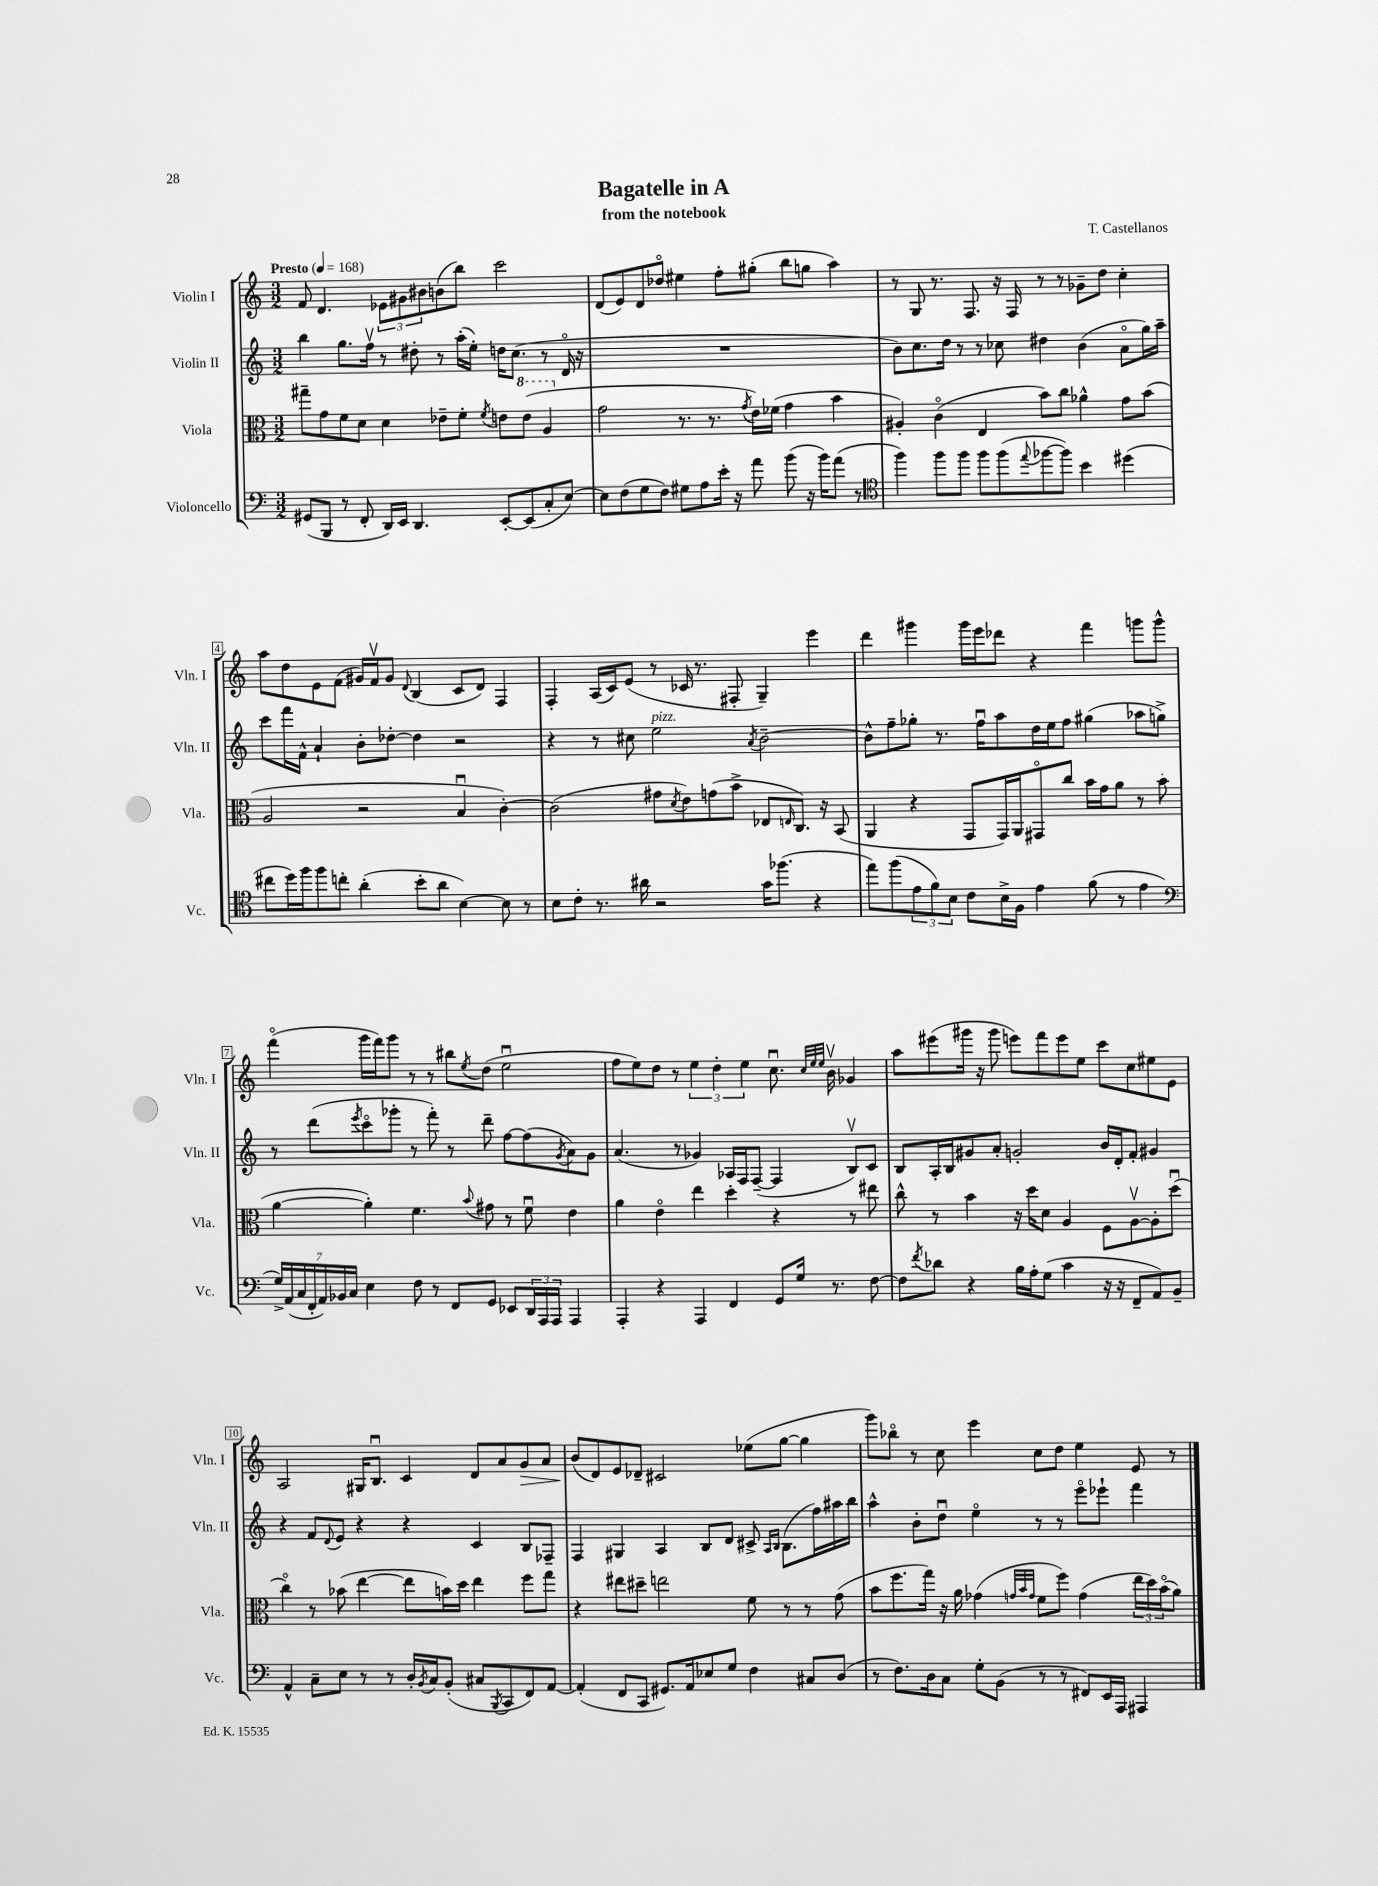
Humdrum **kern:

**kern	**kern	**kern	**kern	**dynam
*part4	*part3	*part2	*part1	*part1
*staff4	*staff3	*staff2	*staff1	*staff1
*I"Violoncello	*I"Viola	*I"Violin II	*I"Violin I	*
*I'Vc.	*I'Vla.	*I'Vln. II	*I'Vln. I	*
*clefF4	*clefC3	*clefG2	*clefG2	*
*k[]	*k[]	*k[]	*k[]	*
*M3/2	*M3/2	*M3/2	*M3/2	*
*MM168	*MM168	*MM168	*MM168	*
=1	=1	=1	=1	=1
!	!	!	!LO:TX:a:B:t=Presto	!
(8GG#X/L	8gg#X~\L	4bb\	8f/	.
8BBB/J	8g\	.	4.d/	.
8r	8f\	8.gg\L	.	.
8FF'/	8d\J	.	.	.
.	.	16ffv\Jk	.	.
16DD/LL)	4d\	8r	12e-X\L	.
16EE/JJ	.	.	.	.
.	.	.	12g#X\	.
4.DD/	.	8dd#X'\	.	.
.	.	.	12b#X\	.
.	8e-X~\L	8r	(8bn\	.
.	8f'\J	(16aa'\LL	8bb\J)	.
.	.	16ee'\JJ)	.	.
.	8qf/	.	.	.
[8EE'/L	8en\L	16ddn\KL	2ccc\	.
.	.	(8.cc\J	.	.
*	*8va	*	*	*
(8EE/]	(8ee\J	.	.	.
8C'/	4a/	8r	.	.
[8E/J)	.	16d/	.	.
.	.	16r	.	.
=2	=2	=2	=2	=2
*	*X8va	*	*	*
8E\L]	2g\	1.r	(8d/L	.
(8F\	.	.	8e/)	.
8G\	.	.	8d/	.
8F\J)	.	.	8dd-X/J	.
8G#X\L	8.r	.	4ee#X\	.
8A\	.	.	.	.
.	8.r	.	.	.
16e'\Jk	.	.	8ff'\L	.
16r	.	.	.	.
.	8qg/	.	.	.
8a\	16e\LL)	.	(8gg#X'\J	.
.	(16f-X\JJ	.	.	.
(8b\	4g\	.	8bb\L	.
16r	.	.	8ggn\J	.
16b\KL)	.	.	.	.
(8a\J	4b\	.	4aa\)	.
8r	.	.	.	.
=3	=3	=3	=3	=3
*clefC4	*	*	*	*
4ff\)	4A#X'/)	8b\L)	8r	.
.	.	8.cc\	8G/	.
8ff\L	(4c\	.	8.r	.
.	.	16dd\Jk	.	.
8ff\J	.	8r	.	.
.	.	.	8.F/	.
8ff\L	4E/	8r	.	.
(8ff\	.	8cc-X\	16r	.
.	.	.	16F/	.
8qqee/	.	.	.	.
[8ff-X\	8b\L)	4dd#X\	8r	.
8ff-\J])	8cc\J	.	8r	.
4b\	4a-X^^\	(4b\	8g-X~\L	.
.	.	.	8dd\J	.
(4dd#X\	8g\L	8a\L	4cc'\	.
.	(8b\J	16gg\L)	.	.
.	.	16aa~\JJ	.	.
!!LO:LB:g=z
=4	=4	=4	=4	=4
8cc#X\L	2A/	8ccc\L	8aa\L	.
16dd\L)	.	16fff\L	8dd\	.
16ff\J	.	16f^^\JJ	.	.
8ff\	.	4a`/	8e\	.
8ccn'\J	.	.	(8f\J	.
(4a'\	2r	8b'\L	16g#X/LL)	.
.	.	.	16fv/J	.
.	.	[8dd-X'\J	8g#/J	.
.	.	.	8qqd/	.
8b'\L	.	4dd-\]	(4B/	.
8a\J	.	.	.	.
[4B\)	4Bu/	2r	8c/L	.
.	.	.	8d/J)	.
8B\]	[4c'\)	.	4F/	.
8r	.	.	.	.
=5	=5	=5	=5	=5
8B\L	(2c\]	4r	4F'/	.
8c'\J	.	.	.	.
8.r	.	8r	(16A/LL	.
.	.	.	16c/J)	.
.	.	8cc#X\	(8e/J	.
16a#X\	.	.	.	.
!	!	!LO:TX:a:i:t=pizz.	!	!
2r	8g#X\L	2ee\	8r	.
.	8qd/	.	.	.
.	8e\)	.	16c-X/	.
.	.	.	8.r	.
.	(8gn\	.	.	.
.	8b^\J	.	8F#X'/	.
.	.	8qa/	.	.
16g\KL	8E-X/L	[2b~\	4G~/)	.
(8.ff-X\J	.	.	.	.
.	16qqEn/	.	.	.
.	8.C/J)	.	.	.
4r	.	.	4eee\	.
.	16r	.	.	.
.	(8BB/	.	.	.
=6	=6	=6	=6	=6
8ee\L)	4AA/	8b^^\L]	4ddd\	.
(8ff\	.	8ff~\	.	.
12e\	4r	8gg-X'\J	4ggg#X\	.
12f\)	.	.	.	.
.	.	8.r	.	.
12B\J	.	.	.	.
8c\L	8GG/L	.	16ggg#\LL	.
.	.	16ffu\KL	16eee\J	.
16B^\L	16GG/L)	8aa\	8ddd-X\J	.
16F\JJ	16AA/J	.	.	.
4e\	8GG#X/	16dd\L	4r	.
.	.	16ee\J	.	.
.	8cc/J	8ff\J	.	.
(8f\	16b\LL	(4gg#X\	4fff\	.
.	16g\J	.	.	.
8r	8a\J	.	.	.
4e\	8r	8aa-X\L	8gggn\L	.
.	(8b\	8ggn^\J)	8ggg^^\J	.
!!LO:LB:g=z
=7	=7	=7	=7	=7
*clefF4	*	*	*	*
28G^/LL)	[4a\	8r	(4fff\	.
(28AA/	.	.	.	.
28C/	.	.	.	.
28FF'/	.	.	.	.
.	.	(8ddd\L	.	.
28AA/)	.	.	.	.
28BB-X/	.	.	.	.
28C/JJ	.	.	.	.
.	.	8qeee/	.	.
4E\	4a'\])	8ccc\	16ggg\LL	.
.	.	.	16fff\J)	.
.	.	8ggg-X'\J	8ggg\J	.
8F\	4.f\	8r	8r	.
8r	.	8fff'\)	8r	.
8FF/L	.	8r	8bb#X\L	.
.	8qqb/	.	8qee/	.
8GG/J	8g#X\	8ddd~\	(8dd\J	.
8EE-X/L	8r	[8ff\L	2eeu\	.
24DD/L	8fu\	(8ff\]	.	.
24AAA/	.	.	.	.
24AAA/JJ	.	.	.	.
.	.	8qg/	.	.
4AAA/	4e\	8a\)	.	.
.	.	8g\J	.	.
=8	=8	=8	=8	=8
4AAA'/	4a\	(4.a/	8ff\L	.
.	.	.	8ee\)	.
4r	4e\	.	8dd\J	.
.	.	8r	8r	.
4AAA/	4ee\	4g-X/)	6ee\	.
.	.	.	6dd'\	.
4FF/	4dd'\	16A-X/LL	.	.
.	.	16F/J	.	.
.	.	.	6ee\	.
.	.	([8F~/J	.	.
8GG/L	4r	4F/]	8.ccu\	.
16G/Jk	.	.	.	.
.	.	.	32qqcc/LLL	.
.	.	.	32qqee/	.
.	.	.	32qqee/JJJ	.
8.r	.	.	16bv\	.
.	8r	8Bv/L)	4g-X/	.
[8F\	8ee#X\	8c/J	.	.
=9	=9	=9	=9	=9
8F\L]	8cc^^\	8B/L	8aa\L	.
8qf/	.	.	.	.
8d-X\J	8r	16A'/L	(8eee#X\	.
.	.	16B/J	.	.
4r	4b\	8g#X/	16ggg#X\Jk	.
.	.	.	16r	.
.	.	8a'/J	8ggg#\	.
16B\LL	16r	2gn'/	8eeen\L)	.
16A'\J	16dd\KL	.	.	.
(8G\J	8d\J	.	8fff\	.
4c\	4A/	.	8eee\	.
.	.	.	8ee\J	.
16r	8F\L	16b/LL	8ccc\L	.
16r	.	16d'/J	.	.
8FF~/L	[8Av\	8f'/J	8cc\	.
8AA/)	8A'\]	4g#X/	8ee#X\	.
8BB~/J	(8ddu\J	.	8e\J	.
!!LO:LB:g=z
=10	=10	=10	=10	=10
4AA^^/	4cc\)	4r	2A/	.
8C~\L	8r	8f/L	.	.
.	.	8qqd/	.	.
8E\J	(8b-X\	8e/J	.	.
8r	[4ee\	4r	16G#X/KL	.
.	.	.	8.Bu/J	.
8r	.	.	.	.
16D'/LL	8ee\L]	4r	4c/	.
8qBB/	.	.	.	.
16C/J	.	.	.	.
(8BB'/J	16bn\L)	.	.	.
.	16dd\JJ	.	.	.
8C#X/L	4ee\	4c/	8d/L	.
8qBBB/	.	.	.	.
8CC/	.	.	8a/	.
!	!	!	!	!LO:HP:b
8FF/)	8ff\L	8B/L	8g/	>
[8AA/J	8gg\J	8F-X~/J	8a/J	.
=11	=11	=11	=11	=11
(4AA'/]	4r	4F/	(8b/L	.
.	.	.	8d/)	]
8FF/L	8ee#X\L	4G#X/	8e/	.
8CC/J	8dd#X~\J	.	8d-X~/J	.
8.GG#X/L)	2een\	4A/	2c#X/	.
16AA/k	.	.	.	.
8E-X/	.	8B/L	.	.
8G/J	.	8d/J	.	.
4F\	8f\	8c#X^/	(8ee-X\L	.
.	.	16qqA/LL	.	.
.	.	16qqB/JJ	.	.
.	8r	(8.B\L	[8gg\J	.
8C#X/L	8r	.	4gg\]	.
.	.	16ff\L)	.	.
(8D/J	(8g\	16aa#X\	.	.
.	.	16bb\JJ	.	.
=12	=12	=12	=12	=12
8r	8b\L	4aa^^\	8ggg\L)	.
8.F\L)	8.ff\	.	8bb-X\J	.
.	.	8b'\L	8r	.
16D\k	16gg\Jk)	.	.	.
8C\J	16r	8ddu\J	8cc\	.
.	16a\	.	.	.
8G'\L	(4g-X\	4ee\	4eee\	.
(8BB\J	.	.	.	.
.	32qqgn/LLL	.	.	.
.	32qqb/	.	.	.
.	32qqg/JJJ	.	.	.
8r	8f\L	8r	8cc\L	.
8r	8ff\J)	8r	8dd\J	.
8FF#X/L)	(4g\	8eee\L	4ee\	.
16EE/L	.	8eee-X`\J	.	.
16AAA/JJ	.	.	.	.
4AAA#X/	24ee\LL	4fff\	8e/	.
.	24dd\)	.	.	.
.	(24b\J	.	.	.
.	8a\J)	.	8r	.
==	==	==	==	==
*-	*-	*-	*-	*-
